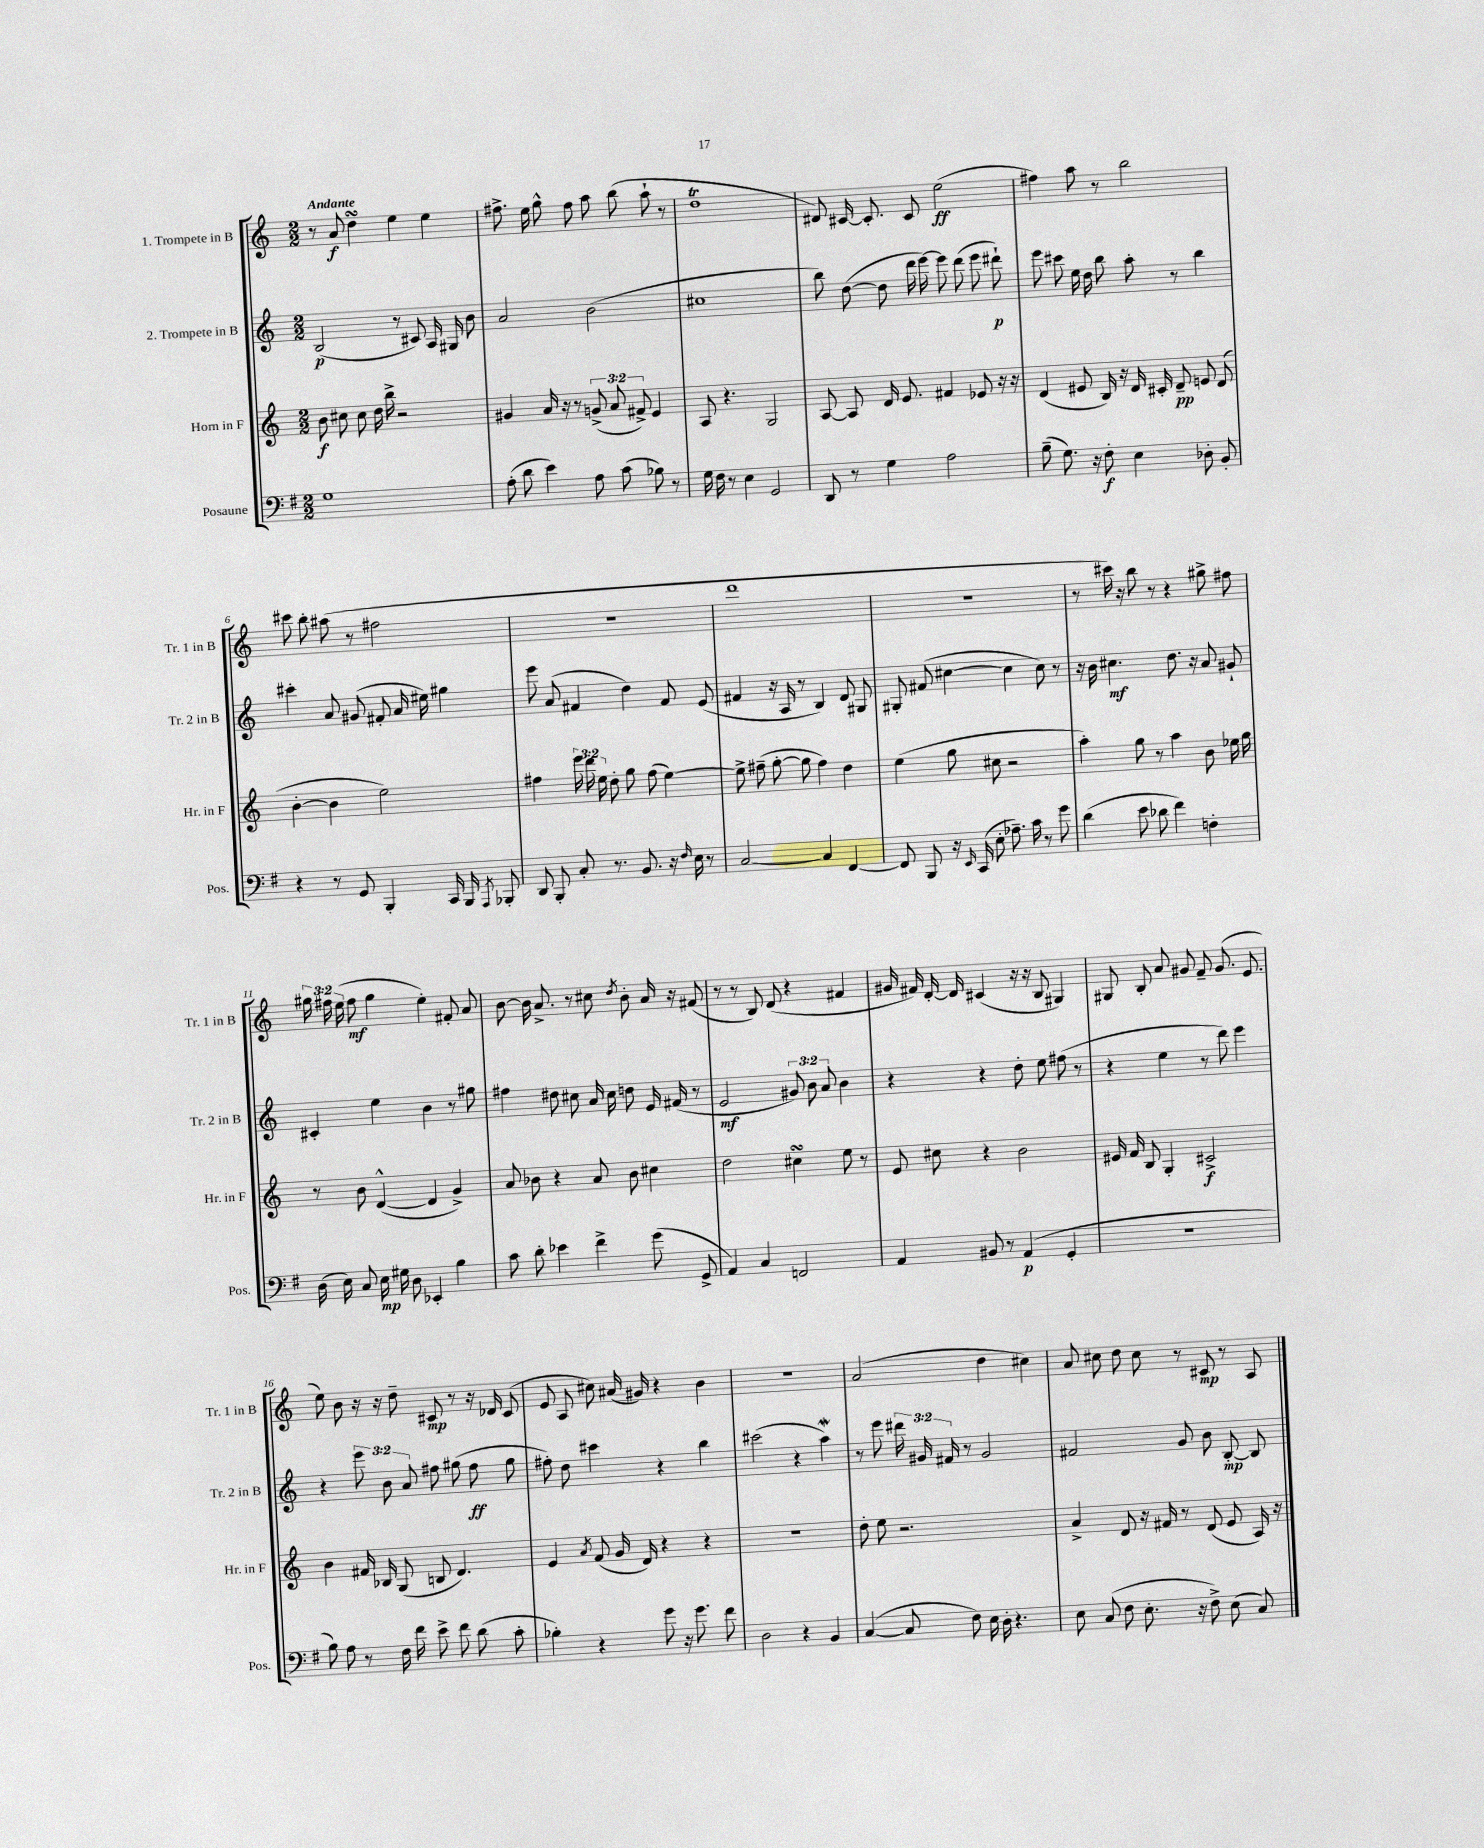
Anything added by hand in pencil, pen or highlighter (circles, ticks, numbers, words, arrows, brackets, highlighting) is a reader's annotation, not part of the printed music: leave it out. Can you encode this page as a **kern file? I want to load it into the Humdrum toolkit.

**kern	**kern	**kern	**kern
*staff4	*staff3	*staff2	*staff1
*clefF4	*clefG2	*clefG2	*clefG2
*k[f#]	*k[]	*k[]	*k[]
*M2/2	*M2/2	*M2/2	*M2/2
1G	8b	(2B	8r
.	8cc#	.	8a
.	8cc#	.	4dd
.	16dd	.	.
.	16bb^	.	.
.	2r	8r	4ee
.	.	8c#)	.
.	.	16A	4ee
.	.	16G#	.
.	.	8b	.
=	=	=	=
(8A'	4g#	2a	8.ff#^
8d	.	.	.
.	.	.	16ee
4e)	16a	.	8gg^^
.	16r	.	.
.	8r	.	8ff#
8A	(12g^	(2b	8aa
.	12a	.	.
(8c	.	.	(8bb
.	12f#^)	.	.
8B-)	4e	.	8aa`
8r	.	.	8r
=	=	=	=
16G	8A	1cc#	1dd
16F#	.	.	.
8r	4.r	.	.
4E	.	.	.
2GG	2G	.	.
=	=	=	=
8DD	[8A	8bb)	8d#)
8r	8A]	([8dd	[16c#
.	.	.	8.c#']
4G	16d	8dd]	.
.	8.e	.	.
.	.	16ddd	8c#
.	.	[16eee)	.
2A	4f#	8eee]	(2ee
.	.	(8ddd	.
.	8e-	8eee	.
.	16r	8ddd#`)	.
.	16r	.	.
=	=	=	=
(8B~	(4d	8eee	4ff#)
8.G)	.	8ccc#	.
.	8e#	16ee	8aa
16r	.	16dd	.
8F#'	16B)	8bb	8r
.	16r	.	.
4E	16d	8aa'	2bb
.	16c#'	.	.
.	8d~	8r	.
8D-'	8e	4bb	.
8BB'	(8d	.	.
=	=	=	=
4r	[4b'	4ccc#'	8ccc#
.	.	.	8bb'
8r	4b]	8a	(8aa#
8GG	.	(8g#	8r
4BBB'	2ee)	8f#'	2ff#
.	.	16a	.
.	.	16ee#)	.
16CC	.	4gg#	.
16BBB	.	.	.
8qAAA	.	.	.
8BBB-'	.	.	.
=	=	=	=
8DD	4ff#	8eee	1r
8BBB'	.	(8a	.
8C'	24eee	4f#	.
.	24ddd	.	.
.	24ee	.	.
8.r	8dd'	.	.
.	8gg	4dd)	.
8.BB	.	.	.
.	(8ff#	.	.
16r	[4ee)	8f#	.
16qqF#	.	.	.
16E	.	.	.
8r	.	(8e	.
=	=	=	=
[2C	8ee^]	4f#	1ddd
.	(8ff#~	.	.
.	[8gg'	16r	.
.	.	16A	.
.	8gg]	8r	.
4C]	4ff#)	4B)	.
[4FF#	4dd	8d	.
.	.	8G#	.
=	=	=	=
8FF#]	(4ee	8G#'	1r
8BBB	.	(8f#	.
16r	8gg	[4cc#	.
16qqEE	.	.	.
(16CC	.	.	.
8E'	8cc#	.	.
8.A-~)	2r	4cc#]	.
16c	.	.	.
8r	.	8cc#)	.
8g	.	8r	.
=	=	=	=
(4d	4aa')	16r	8r
.	.	16b	.
.	.	4.cc#	16ccc#)
.	.	.	16r
8e	8gg	.	8bb
8d-	8r	.	8r
4f#)	4aa	8.dd	4r
.	.	16r	.
4F'	8b	8a	8gg#^
.	16ee-	8g#`	8ff#
.	16gg	.	.
=	=	=	=
(16D	8r	4c#'	24gg#
.	.	.	24ff#
16E)	.	.	.
.	.	.	(24ee
8C	8b	.	8ff#
16E	([4d^^	4ee	4gg#
16G#	.	.	.
8D	.	.	.
4EE-'	4d]	4b	4ee')
4B	4g^)	8r	8f#'
.	.	8gg#	8a
=	=	=	=
8c	8a	4ff#	[8b
8d'	8b-	.	16b]
.	.	.	8.a^
4e-	4r	8dd#	.
.	.	8cc#	8r
4f#^	8a	16a	8cc#
.	.	16cc#	.
.	.	.	8qdd
.	8b-	8dd	8b'
(8g	4cc#	16e	16a
.	.	(16f#	16r
8GG^	.	8r	(8f#
=	=	=	=
4AA)	2dd	2e	8r
.	.	.	8r
4C	.	.	8B)
.	.	.	(8d
2FF	4cc#	12g#)	4r
.	.	12b	.
.	.	12a	.
.	8ee	4b	4f#
.	8r	.	.
=	=	=	=
4AA	8e	4r	16g#
.	.	.	16f#)
.	8cc#	.	[16d'
.	.	.	16d]
8BB#	4r	4r	(4c#
8r	.	.	.
(4AA	2b	8dd'	16r
.	.	.	16r
.	.	8ee	8B
4GG'	.	(8ff#	4G#)
.	.	8r	.
=	=	=	=
1r	16e#	4r	8G#
.	16f	.	.
.	8B	.	8B'
.	4G'	4ee	8a
.	.	.	8g#
.	2c#^	8r	8f~
.	.	8ddd)	(8.g#
.	.	4eee	.
.	.	.	8.e
=	=	=	=
8B)	4b	4r	8ee)
8A	.	.	8b
8r	16f#	12eee	16r
.	16B-	.	16r
.	.	12b	.
16F#	(8G	.	8dd~
.	.	12a	.
16f#	.	.	.
8e^	8B	8ff#	8c#
8f#	4.d)	(8gg#	8r
(8d	.	8ff#	16r
.	.	.	16d-
8c'	.	8gg#	(8c#
=	=	=	=
4B-')	4e	8ff#')	8e
.	.	8dd	8A
.	8qa	.	.
4r	(8f	4ccc#	8cc#)
.	16g	.	(16a#
.	16d)	.	16g#)
8g	4r	4r	4r
16r	.	.	.
8.g	.	.	.
.	4r	4bb	4b
8f#	.	.	.
=	=	=	=
2D	1r	(2ccc#	1r
4r	.	4r	.
4BB	.	4aa)	.
=	=	=	=
([4C	8dd'	8r	(2a
.	8ee	8eee	.
8C]	2.r	24ddd#	.
.	.	24g#	.
.	.	24f#	.
8F#)	.	8r	.
16E	.	2g#	4dd
16D'	.	.	.
4.r	.	.	.
.	.	.	4cc#)
=	=	=	=
8E	4a^	2f#	8a
(8C	.	.	8cc#
8F#	8d	.	8dd
8.E'	16r	.	8cc#
.	16f#	.	.
.	8r	8g	8r
16r	.	.	.
8F#^)	(8d	8b	8c#
(8E	8e	[8B'	8r
8C)	16A)	8B]	8A
.	16r	.	.
==	==	==	==
*-	*-	*-	*-
